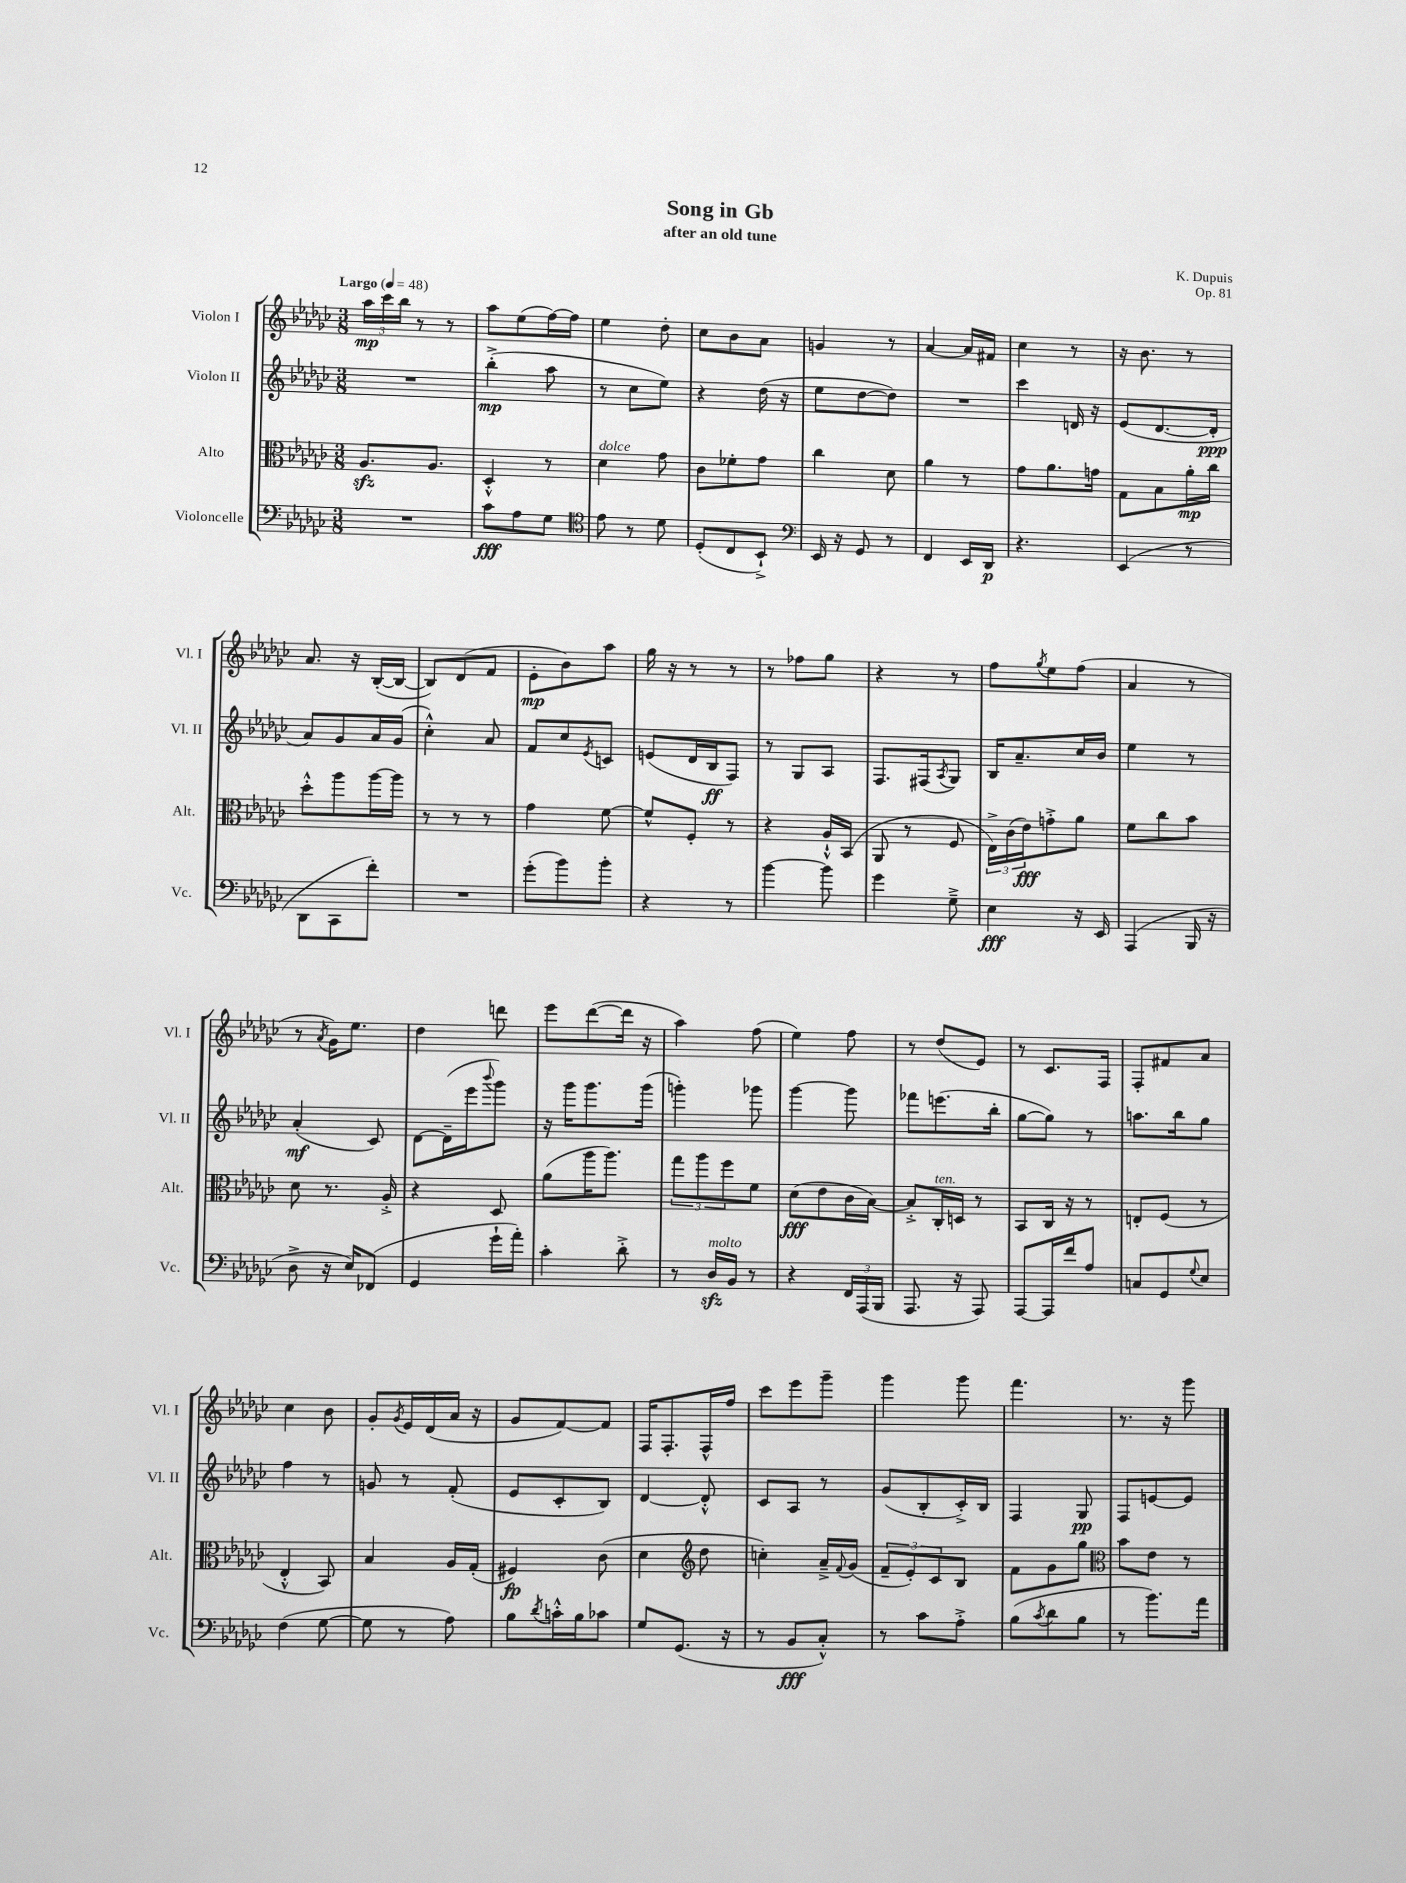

**kern	**dynam	**kern	**dynam	**kern	**dynam	**kern	**dynam
*part4	*part4	*part3	*part3	*part2	*part2	*part1	*part1
*staff4	*staff4	*staff3	*staff3	*staff2	*staff2	*staff1	*staff1
*I"Violoncelle	*	*I"Alto	*	*I"Violon II	*	*I"Violon I	*
*I'Vc.	*	*I'Alt.	*	*I'Vl. II	*	*I'Vl. I	*
*clefF4	*	*clefC3	*	*clefG2	*	*clefG2	*
*k[b-e-a-d-g-c-]	*	*k[b-e-a-d-g-c-]	*	*k[b-e-a-d-g-c-]	*	*k[b-e-a-d-g-c-]	*
*M3/8	*	*M3/8	*	*M3/8	*	*M3/8	*
*MM48	*	*MM48	*	*MM48	*	*MM48	*
=1	=1	=1	=1	=1	=1	=1	=1
!	!	!	!	!	!	!LO:TX:a:B:t=Largo	!
4.r	.	8.A-zz/L	.	4.r	.	24aa-\LL	mp
.	.	.	.	.	.	24ccc-\	.
.	.	.	.	.	.	24bb-\JJ	.
.	.	.	.	.	.	8r	.
.	.	8.A-/J	.	.	.	.	.
.	.	.	.	.	.	8r	.
=2	=2	=2	=2	=2	=2	=2	=2
8c-\L	fff	4D-'^^/	.	(4bb-'^\	mp	8aa-\L	.
8A-\	.	.	.	.	.	(8ee-\	.
8G-\J	.	8r	.	8aa-\	.	[16ff\L)	.
.	.	.	.	.	.	16ff\JJ]	.
=3	=3	=3	=3	=3	=3	=3	=3
*clefC4	*	*	*	*	*	*	*
!	!	!LO:TX:a:i:t=dolce	!	!	!	!	!
8e-\	.	4d-\	.	8r	.	4ee-\	.
8r	.	.	.	8cc-\L	.	.	.
8d-\	.	8g-\	.	8ee-\J)	.	8dd-'\	.
=4	=4	=4	=4	=4	=4	=4	=4
(8D-'/L	.	8c-\L	.	4r	.	8cc-\L	.
8C-/	.	8f-X'\	.	.	.	8b-\	.
8BB-`^/J)	.	8g-\J	.	(16dd-\	.	8a-\J	.
.	.	.	.	16r	.	.	.
=5	=5	=5	=5	=5	=5	=5	=5
*clefF4	*	*	*	*	*	*	*
16EE-/	.	4cc-\	.	8ee-\L	.	4gn/	.
16r	.	.	.	.	.	.	.
8GG-/	.	.	.	[8dd-\	.	.	.
8r	.	8d-\	.	8dd-\J])	.	8r	.
=6	=6	=6	=6	=6	=6	=6	=6
4FF/	.	4a-\	.	4.r	.	[4a-/	.
16EE-/LL	.	8r	.	.	.	16a-/LL]	.
16DD-/JJ	p	.	.	.	.	16f#X/JJ	.
=7	=7	=7	=7	=7	=7	=7	=7
4.r	.	8g-\L	.	4ccc-\	.	4cc-\	.
.	.	8.a-\	.	.	.	.	.
.	.	.	.	16dn/	.	8r	.
.	.	16gn\Jk	.	16r	.	.	.
=8	=8	=8	=8	=8	=8	=8	=8
(4EE-/	.	8G-\L	.	(8e-/L	.	16r	.
.	.	.	.	.	.	8.b-\	.
.	.	8B-\	.	[8.d-/	.	.	.
8r	.	16a-'\L	mp	.	.	8r	.
.	.	16cc-\JJ	.	16d-'/Jk]	ppp	.	.
!!LO:LB:g=z
=9	=9	=9	=9	=9	=9	=9	=9
8DD-\L	.	8dd-'^^\L	.	8a-/L)	.	8.a-/	.
8CC-\	.	8aa-\	.	8g-/	.	.	.
.	.	.	.	.	.	16r	.
8f'\J)	.	[16aa-\L	.	16a-/L	.	([16B-'/LL	.
.	.	16aa-\JJ]	.	(16g-/JJ	.	16B-/JJ_	.
=10	=10	=10	=10	=10	=10	=10	=10
4.r	.	8r	.	4cc-'^^\)	.	8B-/L])	.
.	.	8r	.	.	.	(8d-/	.
.	.	8r	.	8a-/	.	8f/J	.
=11	=11	=11	=11	=11	=11	=11	=11
(8g-'\L	.	4g-\	.	8f/L	.	8e-'\L	mp
8b-\)	.	.	.	8cc-/	.	8b-\)	.
.	.	.	.	8qe-/	.	.	.
8b-'\J	.	[8f\	.	8cn/J	.	8aa-\J	.
=12	=12	=12	=12	=12	=12	=12	=12
4r	.	8f^^/L]	.	(8en/L	.	16gg-\	.
.	.	.	.	.	.	16r	.
.	.	8F'/J	.	16d-/L	.	8r	.
.	.	.	.	16B-/J	ff	.	.
8r	.	8r	.	8F/J)	.	8r	.
=13	=13	=13	=13	=13	=13	=13	=13
[4b-\	.	4r	.	8r	.	8r	.
.	.	.	.	8G-/L	.	8ff-X\L	.
8b-\]	.	16A-`^^/LL	.	8A-/J	.	8gg-\J	.
.	.	(16BB-/JJ	.	.	.	.	.
=14	=14	=14	=14	=14	=14	=14	=14
4g-\	.	8AA-/	.	8.F/L	.	4r	.
.	.	8r	.	.	.	.	.
.	.	.	.	(16F#X/k	.	.	.
.	.	.	.	8qA-/	.	.	.
8G-~^\	.	8F/	.	8G-/J)	.	8r	.
=15	=15	=15	=15	=15	=15	=15	=15
4E-\	fff	24E-^\LL)	.	16B-/KL	.	8ff\L	.
.	.	(24c-\	.	.	.	.	.
.	.	.	.	8.a-~/	.	.	.
.	.	24e-\J)	fff	.	.	.	.
.	.	.	.	.	.	8qgg-/	.
.	.	8gn'^\	.	.	.	8ee-\	.
16r	.	8a-\J	.	16cc-/L	.	(8ff\J	.
16EE-/	.	.	.	16b-/JJ	.	.	.
=16	=16	=16	=16	=16	=16	=16	=16
(4AAA-/	.	8f\L	.	4ee-\	.	4a-/	.
.	.	8cc-\	.	.	.	.	.
16BBB-/	.	8b-\J	.	8r	.	8r	.
16r	.	.	.	.	.	.	.
!!LO:LB:g=z
=17	=17	=17	=17	=17	=17	=17	=17
8D-^\	.	8d-\	.	(4a-'/	mf	8r	.
.	.	.	.	.	.	8qa-/	.
16r	.	8.r	.	.	.	16g-\KL)	.
16E-/KL)	.	.	.	.	.	8.ee-\J	.
(8FF-X/J	.	.	.	8c-/)	.	.	.
.	.	16A-'^/	.	.	.	.	.
=18	=18	=18	=18	=18	=18	=18	=18
4GG-/	.	4r	.	[8d-\L	.	4dd-\	.
.	.	.	.	(16d-~\L]	.	.	.
.	.	.	.	16eee-\J	.	.	.
.	.	.	.	8qqbbb-/	.	.	.
16g-`\LL	.	8D-/	.	8ggg-\J)	.	8dddn\	.
16a-'\JJ)	.	.	.	.	.	.	.
=19	=19	=19	=19	=19	=19	=19	=19
4c-'\	.	(8a-\L	.	16r	.	8eee-\L	.
.	.	.	.	16ggg-\KL	.	.	.
.	.	16aa-\K	.	8.ggg-\	.	([8ddd-\	.
.	.	8.aa-\J)	.	.	.	.	.
8d-'^\	.	.	.	.	.	16ddd-\Jk]	.
.	.	.	.	(16ggg-\Jk	.	16r	.
=20	=20	=20	=20	=20	=20	=20	=20
8r	.	12gg-\L	.	4gggn'\)	.	4aa-\)	.
.	.	12aa-\	.	.	.	.	.
!LO:TX:a:i:t=molto	!	!	!	!	!	!	!
16D-zz/LL	.	.	.	.	.	.	.
.	.	12ff\	.	.	.	.	.
16BB-/JJ	.	.	.	.	.	.	.
8r	.	8f\J	.	8ggg-X\	.	(8ff\	.
=21	=21	=21	=21	=21	=21	=21	=21
4r	.	(8d-\L	fff	[4ggg-\	.	4ee-\)	.
.	.	8e-\	.	.	.	.	.
24FF/LL	.	16c-\L	.	8ggg-\]	.	8ff\	.
(24AAA-/	.	.	.	.	.	.	.
.	.	[16B-\JJ)	.	.	.	.	.
24BBB-/JJ	.	.	.	.	.	.	.
=22	=22	=22	=22	=22	=22	=22	=22
8.AAA-/	.	8B-'^/L]	.	8fff-X\L	.	8r	.
!	!	!LO:TX:a:i:t=ten.	!	!	!	!	!
.	.	16C-'/L	.	(8.eeen\	.	(8dd-/L	.
16r	.	16Dn/JJ	.	.	.	.	.
8AAA-/)	.	8r	.	.	.	8e-/J)	.
.	.	.	.	16bb-'\Jk	.	.	.
=23	=23	=23	=23	=23	=23	=23	=23
[8AAA-/L	.	8BB-/L	.	[8gg-\L	.	8r	.
16AAA-/L]	.	16C-/Jk	.	8gg-\J])	.	8.c-/L	.
16f/J	.	16r	.	.	.	.	.
8A-/J	.	8r	.	8r	.	.	.
.	.	.	.	.	.	16F/Jk	.
=24	=24	=24	=24	=24	=24	=24	=24
8Cn/L	.	8En'/L	.	8.aan\L	.	8F'/L	.
8GG-/	.	(8F/J	.	.	.	8f#X/	.
.	.	.	.	16bb-\k	.	.	.
8qqG-/	.	.	.	.	.	.	.
8E-/J	.	8r	.	8gg-\J	.	8a-/J	.
!!LO:LB:g=z
=25	=25	=25	=25	=25	=25	=25	=25
(4F\	.	4E-'^^/	.	4ff\	.	4cc-\	.
[8G-\	.	8BB-/)	.	8r	.	8b-\	.
=26	=26	=26	=26	=26	=26	=26	=26
8G-\]	.	4B-/	.	8gn/	.	8g-'/L	.
.	.	.	.	.	.	8qg-/	.
8r	.	.	.	8r	.	16e-/L	.
.	.	.	.	.	.	(16d-/	.
8A-\)	.	16A-/LL	.	(8f'/	.	16a-/JJ	.
.	.	(16G-'/JJ	.	.	.	16r	.
=27	=27	=27	=27	=27	=27	=27	=27
8B-\L	.	4F#X/)	fp	8e-/L	.	8g-/L	.
8qd-/	.	.	.	.	.	.	.
16cn'^^\L	.	.	.	8c-'/	.	[8f/)	.
16B-\J	.	.	.	.	.	.	.
8c-X\J	.	(8c-\	.	8B-/J)	.	8f/J]	.
=28	=28	=28	=28	=28	=28	=28	=28
8G-/L	.	4d-\	.	[4d-/	.	16F/KL	.
.	.	.	.	.	.	8.F'/	.
(8.GG-/J	.	.	.	.	.	.	.
*	*	*clefG2	*	*	*	*	*
.	.	8dd-\	.	8d-'^^/]	.	16F^^/L	.
16r	.	.	.	.	.	16ff/JJ	.
=29	=29	=29	=29	=29	=29	=29	=29
8r	.	4ccn'\)	.	8c-/L	.	8ccc-\L	.
8BB-/L	fff	.	.	8A-/J	.	8eee-\	.
8C-'^^/J)	.	16a-~^/LL	.	8r	.	8ggg-~\J	.
.	.	8qqf/	.	.	.	.	.
.	.	(16g-/JJ	.	.	.	.	.
=30	=30	=30	=30	=30	=30	=30	=30
8r	.	12f~/L	.	(8g-/L	.	4ggg-\	.
.	.	12e-'/)	.	.	.	.	.
8c-\L	.	.	.	8B-'/	.	.	.
.	.	12c-/	.	.	.	.	.
8A-'^\J	.	8B-/J	.	16c-'^/L)	.	8ggg-\	.
.	.	.	.	16B-/JJ	.	.	.
=31	=31	=31	=31	=31	=31	=31	=31
(8B-\L	.	8f\L	.	4F/	.	4.fff\	.
8qc-/	.	.	.	.	.	.	.
8d-\	.	8g-\	.	.	.	.	.
8B-\J	.	8gg-\J	.	8G-/	pp	.	.
=32	=32	=32	=32	=32	=32	=32	=32
*	*	*clefC3	*	*	*	*	*
8r	.	8b-\L	.	8F/L	.	8.r	.
8.b-\L)	.	8e-\J	.	[8en/	.	.	.
.	.	.	.	.	.	16r	.
.	.	8r	.	8e/J]	.	8ggg-\	.
16a-\Jk	.	.	.	.	.	.	.
==	==	==	==	==	==	==	==
*-	*-	*-	*-	*-	*-	*-	*-
